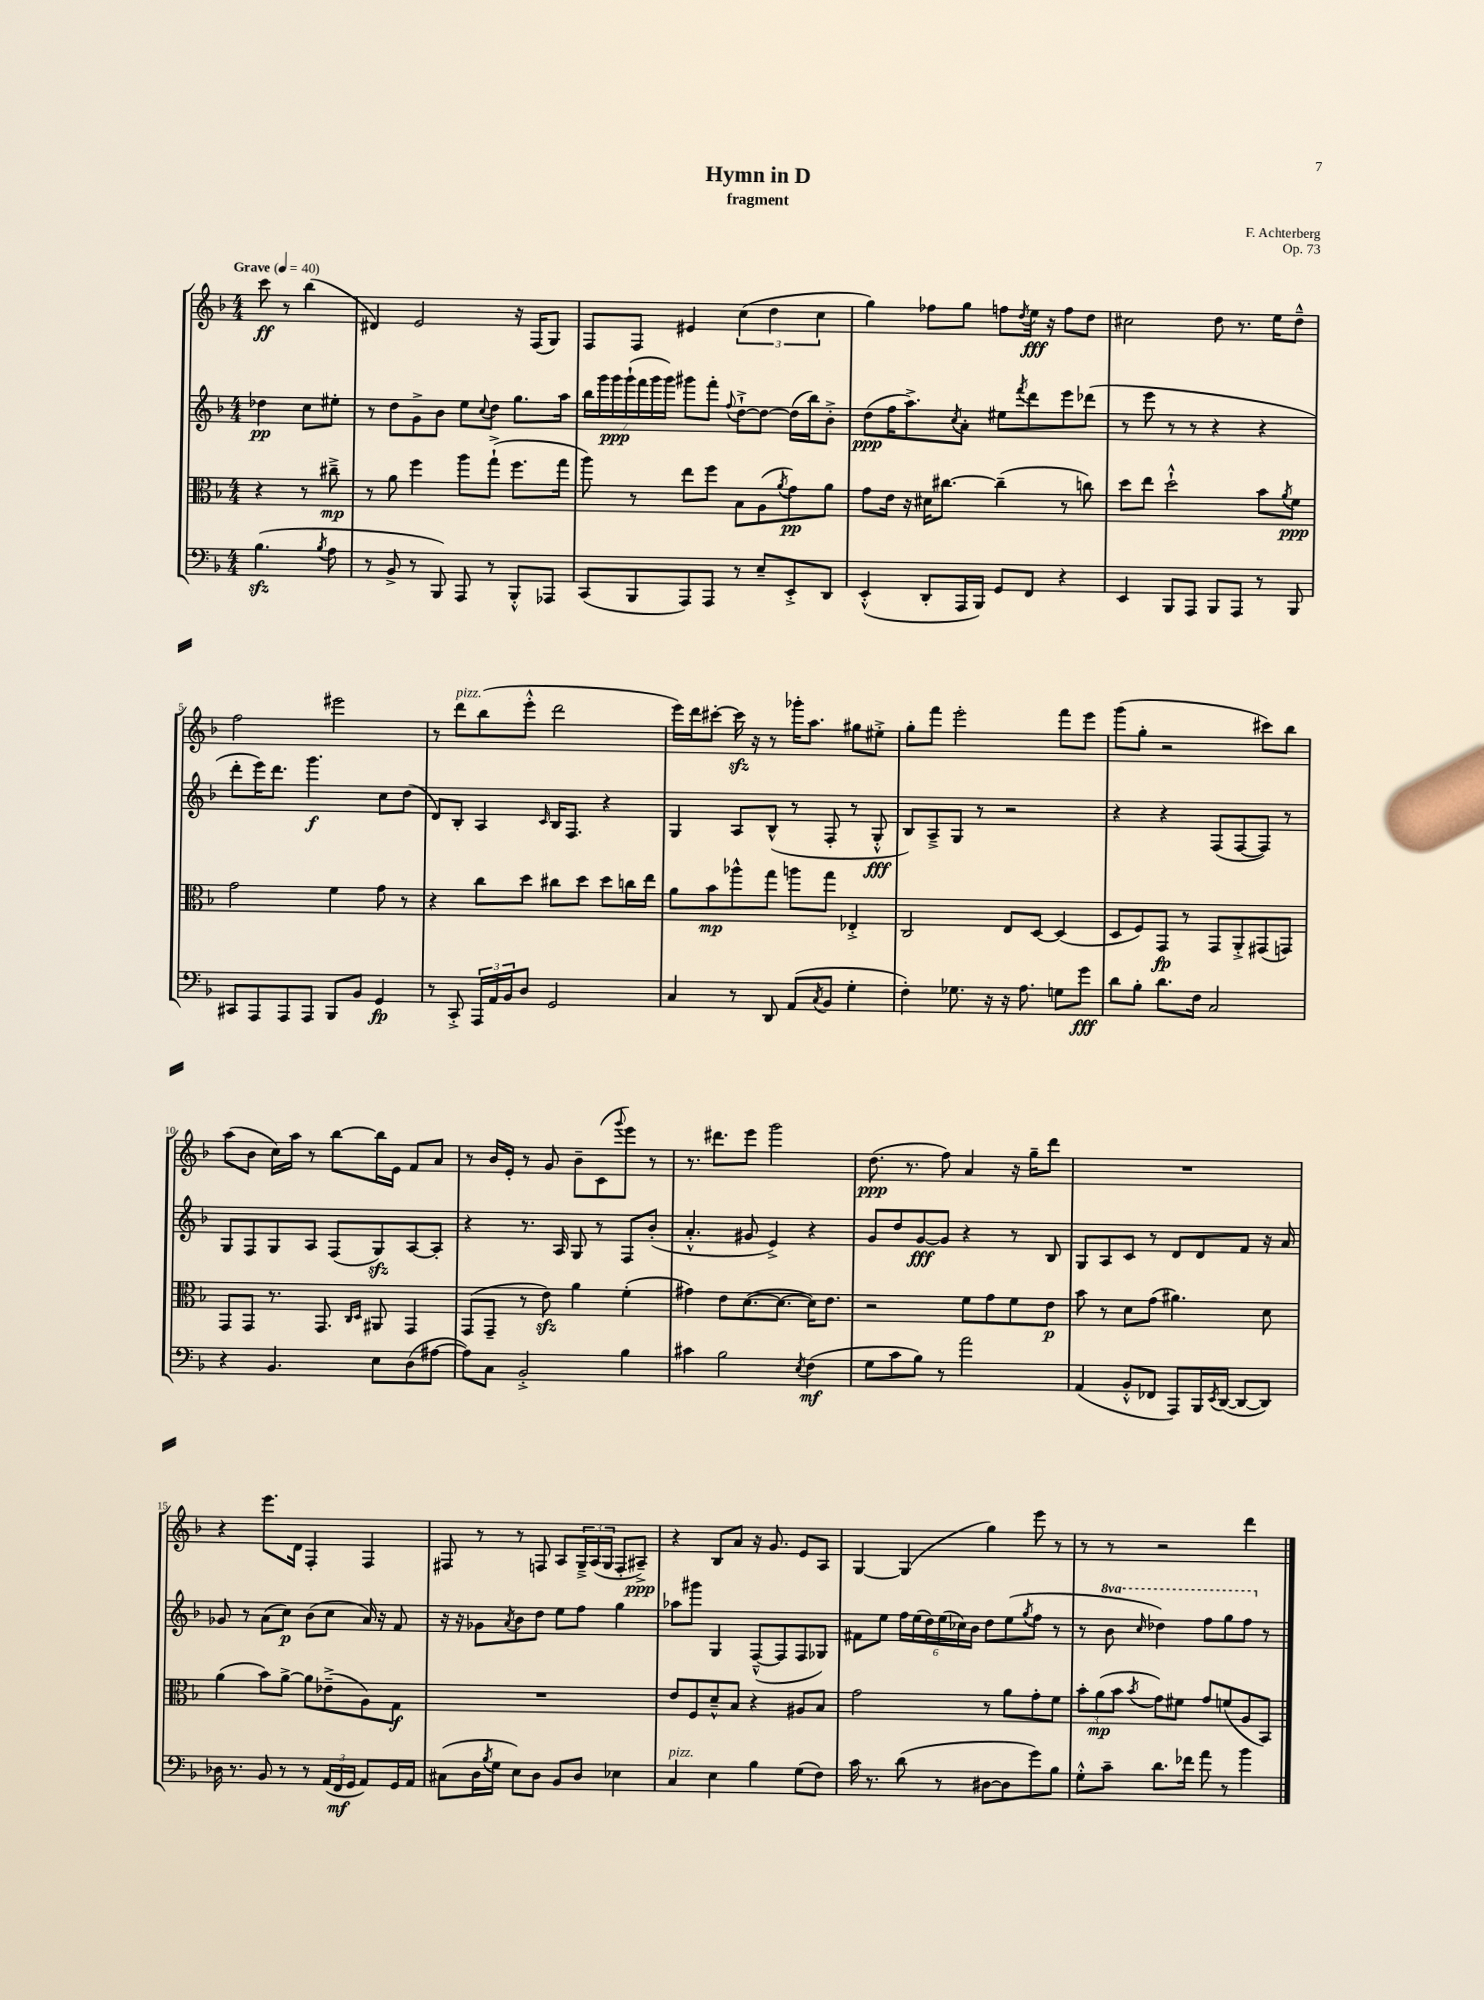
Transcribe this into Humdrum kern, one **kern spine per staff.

**kern	**kern	**kern	**kern
*staff4	*staff3	*staff2	*staff1
*clefF4	*clefC3	*clefG2	*clefG2
*k[b-]	*k[b-]	*k[b-]	*k[b-]
*M4/4	*M4/4	*M4/4	*M4/4
*MM40	*MM40	*MM40	*MM40
(4.B-	4r	4dd-	8ccc
.	.	.	8r
.	8r	8cc	(4bb-
8qB-	.	.	.
8A	8cc#~^	8ee#'	.
=	=	=	=
8r	8r	8r	4d#)
8BB-^	8a	8dd	.
8r	4ff	8g^	2e
8BBB-)	.	8b-	.
8AAA	8aa	8ee	.
.	.	8qqcc	.
8r	(8gg`^	8dd	.
8BBB-'^^	8.ff	8.gg	16r
.	.	.	(16F
8AAA-	.	.	8G)
.	16gg	16aa	.
=	=	=	=
(8CC	8aa)	28bb-	8F
.	.	28ggg	.
.	.	28ggg	.
.	.	(28ggg`	.
8BBB-	8r	.	8F
.	.	28fff	.
.	.	28ggg	.
.	.	28ggg)	.
8AAA)	8ee	8ggg#	4e#
8AAA	8ff	8fff'	.
.	.	8qqff	.
8r	8B-	[8dd`^	(6cc
8E~	(8A	8dd_	.
.	.	.	6dd
.	8qa	.	.
8EE'^	8g)	(16dd]	.
.	.	16bb-)	.
.	.	.	6cc
8DD	8a	8b-'^	.
=	=	=	=
(4EE'^^	8g	(8dd	4gg)
.	16e	16ff	.
.	16r	8.aa^)	.
8DD'	16d#	.	8ff-
.	[8.cc#	.	.
.	.	8qcc	.
16AAA	.	8a'	8gg
16BBB-)	.	.	.
8GG	(4cc#~]	8ee#	8ff
.	.	8qfff	8qdd
8FF	.	8ddd	16ee
.	.	.	16r
4r	8r	8eee	8ff
.	8cc)	(8ddd-	8dd
=	=	=	=
4EE	8dd	8r	2cc#
.	8ee	8eee	.
8BBB-	2dd`^^	8r	.
8AAA	.	8r	.
8BBB-	.	4r	8dd
8AAA	.	.	8.r
8r	8b-	4r	.
.	.	.	16ee
.	8qa	.	.
8BBB-	8f	.	8dd~^^
=	=	=	=
8CC#	2g	8ddd'	2ff
8AAA	.	16eee)	.
.	.	8.ddd	.
8AAA	.	.	.
8AAA	.	4.ggg	.
8BBB-	4f	.	2eee#
8BB-	.	.	.
4GG	8g	8cc	.
.	8r	(8dd	.
=	=	=	=
8r	4r	8d)	8r
8CC'^	.	8B-'	8ddd
24AAA	8cc	4A	(8bb-
24AA	.	.	.
24BB-	.	.	.
8D	8dd	.	8eee'^^
.	.	16qqc	.
2GG	8cc#	16B-	2ddd
.	.	8.F	.
.	8dd	.	.
.	8dd	4r	.
.	16cc	.	.
.	16ee	.	.
=	=	=	=
4C	8a	4G	16eee)
.	.	.	16ddd
.	8b-	.	[8ccc#'
8r	8aa-^^	8A	16ccc#]
.	.	.	16r
8DD	8gg	(8B-^^	8r
(8AA	8aa	8r	16ggg-'
.	.	.	8.aa
8qC	.	.	.
8BB-	8gg	8F'	.
4G'	4E-'^	8r	8gg#
.	.	8G'^^	8ee#'^
=	=	=	=
4F')	2C	8B-)	8gg'
.	.	8A~^	8fff
8.G-	.	8G	2eee'
.	.	8r	.
16r	.	.	.
16r	8E	2r	.
8.A	.	.	.
.	[8D	.	.
8G	(4D]	.	8fff
8g	.	.	8eee
=	=	=	=
8d	8D	4r	(8ggg
8B-'	8F)	.	8gg'
8.d	8GG	4r	2r
.	8r	.	.
16F	.	.	.
2C	8GG	(8F	.
.	8AA'^	[8F	.
.	(8GG#	8F])	8ccc#)
.	8GG)	8r	8bb-
=	=	=	=
4r	8GG	8G	(8aa
.	8GG	8F	8b-
4.BB-	8.r	8G	16cc)
.	.	.	16aa
.	.	8A	8r
.	8.GG	.	.
.	.	(8F	[8bb-
.	16qqC	.	.
.	16qqD	.	.
8E	8AA#	8G)	16bb-]
.	.	.	16e
(8D	4GG	[8A	8f
[8A#	.	8A']	8a
=	=	=	=
8A#])	(8GG	4r	8r
8C	8GG~	.	16b-
.	.	.	16e'
2BB-'^	8r	8.r	8r
.	8e)	.	8g
.	.	16A	.
.	4a	8G	8b-~
.	.	8r	(8c
.	.	.	8qqggg
4B-	(4f'	8F	8eee)
.	.	(8b-'	8r
=	=	=	=
4c#	4g#)	4.a'^^	8.r
.	.	.	8.ddd#
2B-	8e	.	.
.	([8.d	8g#	8eee
.	.	4e^)	2ggg
.	8.d_	.	.
8qE	.	.	.
(4F	16d])	4r	.
.	8.e	.	.
=	=	=	=
8G	2r	8g	(8.dd
8c	.	8dd	.
.	.	.	8.r
8B-)	.	[8g	.
8r	.	8g]	8ff)
2a	8f	4r	4a
.	8g	.	.
.	8f	8r	16r
.	.	.	16gg~
.	8e	8B-	8ddd
=	=	=	=
(4AA	8b-	8G	1r
.	8r	8A	.
8BB-'^^	8d	8c	.
8FF-	(8g	8r	.
8AAA)	4.a#)	8d	.
16BBB-	.	8d	.
8qEE	.	.	.
([16DD	.	.	.
8DD_	.	8f	.
8DD])	8d	16r	.
.	.	16a	.
=	=	=	=
16D-	(4a	8g-	4r
8.r	.	.	.
.	.	8r	.
8BB-	8b-)	(8a	8.eee
8r	[8a^	8cc)	.
.	.	.	16d
8r	8a]	(8b-	4F'
(24AA	(8e-~^	8cc	.
24FF	.	.	.
24GG	.	.	.
8AA)	8A)	16a)	4F
.	.	16r	.
16GG	8G	8f	.
16AA	.	.	.
=	=	=	=
(8C#	1r	16r	8F#
.	.	16r	.
16D	.	8g-	8r
8qB-	.	.	.
16G	.	.	.
.	.	8qa	.
8E)	.	8b-	8r
8D	.	8dd	8F
8BB-	.	8ee	8A
8D	.	8ff	24G~^
.	.	.	(24A
.	.	.	24G
4E-	.	4gg	8F'
.	.	.	8A#~^)
=	=	=	=
4C	8e	8aa-	4r
.	8F	8ggg#	.
4E	8d~^^	4G	8B-
.	8B-	.	8a
4B-	4r	([8F~^^	16r
.	.	.	8.g
.	.	8F]	.
(8G	8A#	8F	8e
8F)	8B-	8G-)	8A
=	=	=	=
16c	2g	8f#	[4G
8.r	.	.	.
.	.	8ee	.
(8d	.	24ff	(4G]
.	.	(24ee	.
.	.	24dd)	.
8r	.	(24ee	.
.	.	24cc-)	.
.	.	24b-	.
[8D#	8r	8dd	4gg)
8D#]	8a	(8ee	.
.	.	8qgg	.
8g)	8g'	8ff	8eee
8B-	8f	8r	8r
=	=	=	=
8G'^^	12b-'	8r	8r
.	(12a	.	.
8c~	.	8bb-	8r
.	12b-	.	.
.	8qb-	16qqccc	.
8.d	8g)	4ddd-)	2r
.	8f#	.	.
16f-	.	.	.
8a	8g	8fff	.
8r	(8f	8ggg	.
4b-	8A	8fff	4ddd
.	8BB-)	8r	.
==	==	==	==
*-	*-	*-	*-
